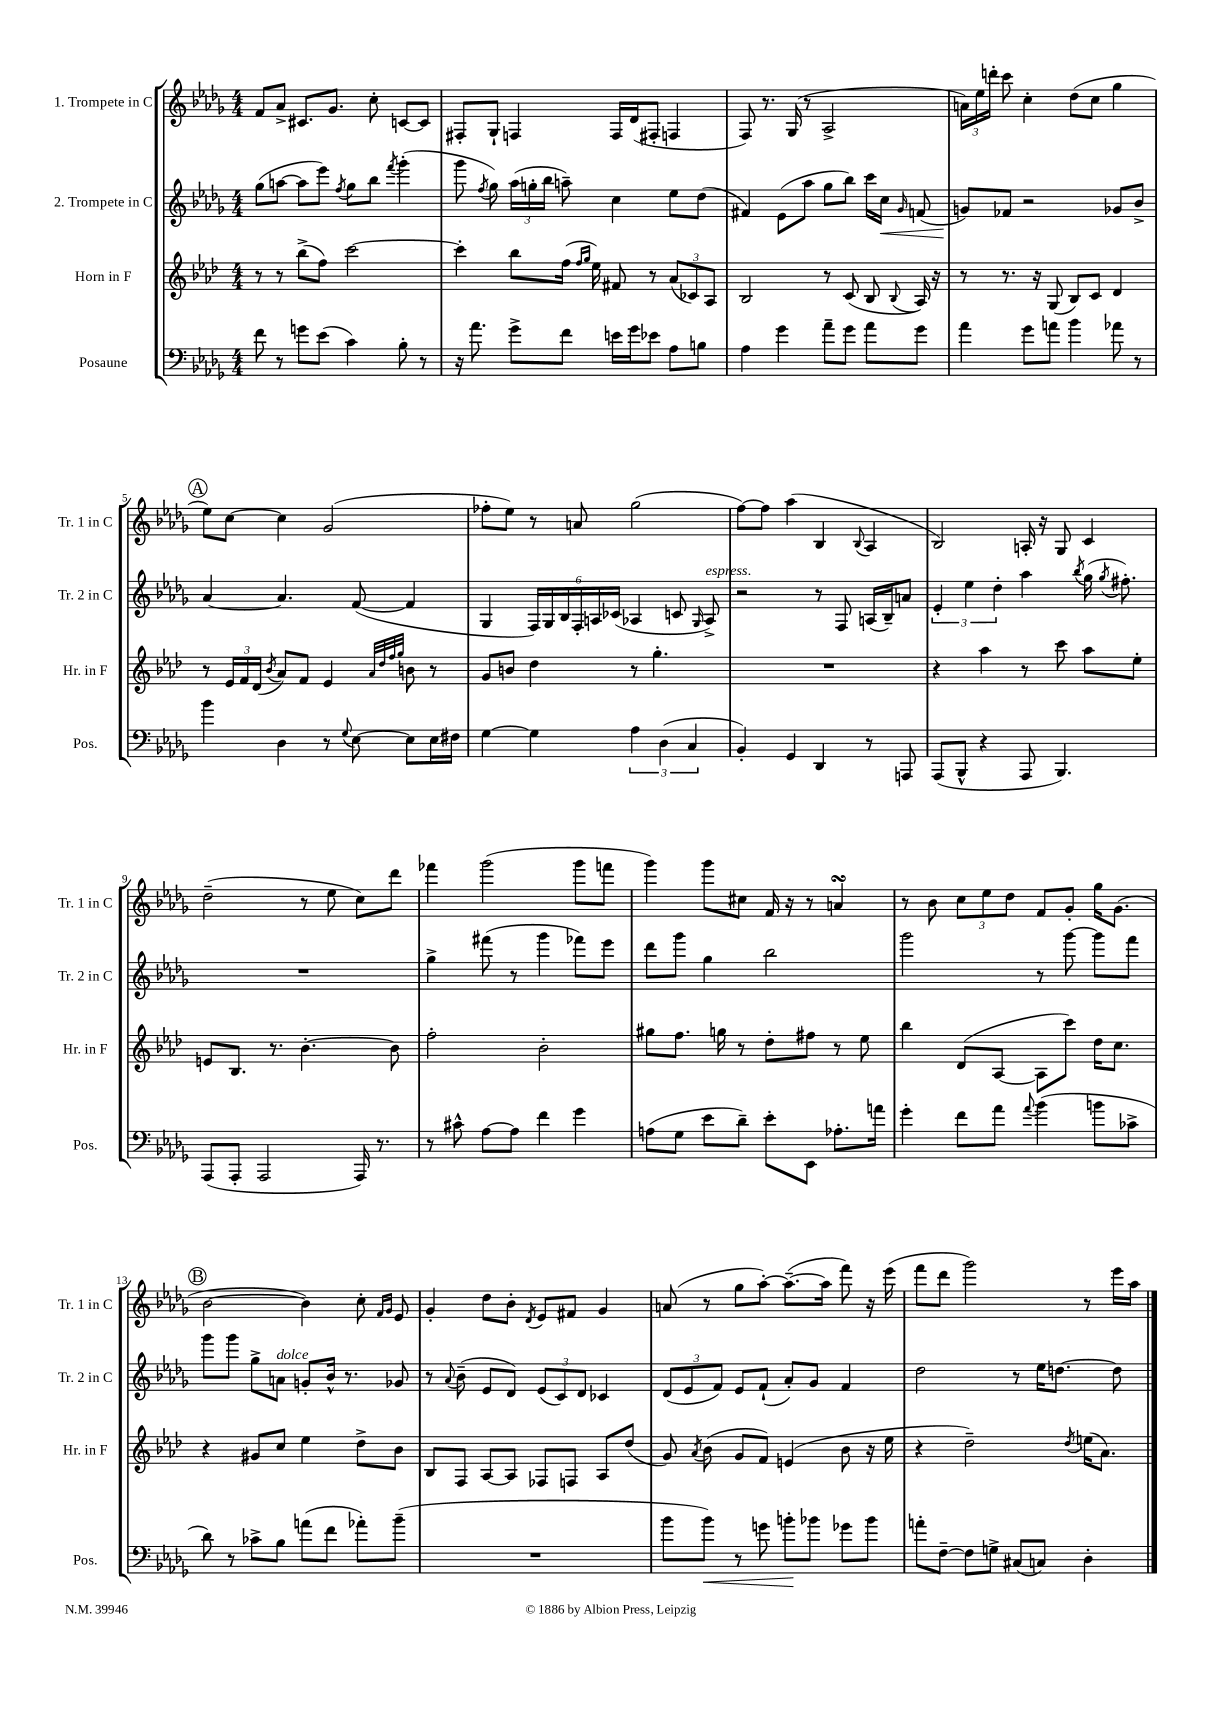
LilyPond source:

<<
\new StaffGroup <<
\new Staff = "s0" \with { instrumentName = "1. Trompete in C" shortInstrumentName = "Tr. 1 in C" } {
    \clef treble \key des \major \numericTimeSignature \time 4/4
    \autoBeamOff f'8[ aes'8]-> cis'8.[ ges'8.] c''8-. c'8[~ c'8] |
    fis8[-. ges8]-! f4 f16[ des'16( fis8]-. f4 |
    f8) r8. ges16( r8 aes2-> |
    \tuplet 3/2 { a'16[) ees''16 d'''16]-. } c'''8 c''4-. des''8[( c''8] ges''4 |
    \mark \markup { \circle "A" } ees''8[) c''8]~ c''4 ges'2( |
    fes''8[-. ees''8]) r8 a'8 ges''2( |
    f''8[~) f''8] aes''4( bes4 \appoggiatura { bes8 } aes4 |
    bes2) a16-. r16 ges8 c'4 |
    des''2--( r8 ees''8 c''8[) des'''8] |
    fes'''4 ges'''2( ges'''8[ f'''8] |
    ges'''4) ges'''8[ cis''8] f'16 r16 r8 a'4\turn |
    r8 bes'8 \tuplet 3/2 { c''8[ ees''8 des''8] } f'8[ ges'8]-. ges''16[ ges'8.]( |
    \mark \markup { \circle "B" } bes'2~ bes'4) c''8-. \grace { f'16[ ges'16] } ees'8 |
    ges'4-. des''8[ bes'8]-. \acciaccatura { des'8 } ees'8[ fis'8] ges'4 |
    a'8( r8 ges''8[ aes''8]~-.) aes''8.[~--( aes''16] f'''8) r16 ees'''16( |
    f'''8[ des'''8] ges'''2) r8 ees'''16[ aes''16] \bar "|." |
}
\new Staff = "s1" \with { instrumentName = "2. Trompete in C" shortInstrumentName = "Tr. 2 in C" } {
    \clef treble \key des \major \numericTimeSignature \time 4/4
    \autoBeamOff ges''8[( a''8]~ a''8[ ees'''8]) \acciaccatura { f''8 } ges''8[ bes''8] \acciaccatura { f'''8 } ges'''4-.( |
    ges'''8 \acciaccatura { f''8 } ges''8) \tuplet 3/2 { aes''16[( g''16-. bes''16] } a''8--) c''4 ees''8[ des''8]( |
    fis'4) ees'8[( aes''8] ges''8[ bes''8]) c'''16[ c''16]\< \grace { ges'16 } f'8( |
    g'8[\!) fes'8] r2 ges'8[ bes'8]-> |
    \mark \markup { \circle "A" } aes'4~ aes'4. f'8~( f'4 |
    ges4 \tuplet 6/4 { f16[) ges16 bes16 f16-. a16 ces'16]( } aes4 c'8 \grace { ges16 } aes8->^\markup { \italic "espress." }) |
    r2 r8 f8 a16[( bes16--) a'8] |
    \tuplet 3/2 { ees'4-. ees''4 des''4-. } aes''4 \acciaccatura { bes''8 } ges''16( \acciaccatura { ges''8 } fis''8.-.) |
    R1 |
    ges''4-> fis'''8( r8 ges'''4 fes'''8[) ees'''8] |
    des'''8[ ges'''8] ges''4 bes''2 |
    ges'''2 r8 ges'''8~ ges'''8[ f'''8] |
    \mark \markup { \circle "B" } ges'''8[ ges'''8] ges''8[-> a'8]^\markup { \italic "dolce" } g'8[-. bes'16]-^ r8. ges'8 |
    r8 \appoggiatura { aes'8 } bes'8--( ees'8[ des'8]) \tuplet 3/2 { ees'8[( c'8) des'8] } ces'4 |
    \tuplet 3/2 { des'8[( ees'8 f'8]) } ees'8[ f'8]-!( aes'8[-.) ges'8] f'4 |
    des''2 r8 ees''16[ d''8.]~ d''8 \bar "|." |
}
\new Staff = "s2" \with { instrumentName = "Horn in F" shortInstrumentName = "Hr. in F" } {
    \clef treble \key aes \major \numericTimeSignature \time 4/4
    \autoBeamOff r8 r8 bes''8[->( f''8]) c'''2~ |
    c'''4-. bes''8[ f''16]( \grace { f''16[ g''16] } ees''16) fis'8 r8 \tuplet 3/2 { aes'8[( ces'8) aes8] } |
    bes2 r8 c'8( bes8 \appoggiatura { bes8 } aes16) r16 |
    r8 r8. r16 g8( bes8[) c'8] des'4 |
    \mark \markup { \circle "A" } r8 \tuplet 3/2 { ees'16[ f'16 des'16]( } \acciaccatura { bes'8 } aes'8[) f'8] ees'4 \grace { aes'32[ des''32 f''32 g''32] } b'8 r8 |
    g'8[ b'8] des''4 r8 g''4.-. |
    R1 |
    r4 aes''4 r8 c'''8 aes''8[ ees''8]-. |
    e'8[ bes8.] r8. bes'4.~-. bes'8 |
    f''2-. bes'2-. |
    gis''8[ f''8.] g''16 r8 des''8[-. fis''8] r8 ees''8 |
    bes''4 des'8[( aes8]~ aes8[ c'''8]) des''16[ c''8.] |
    \mark \markup { \circle "B" } r4 gis'8[ c''8] ees''4 des''8[-> bes'8] |
    bes8[ f8] aes8[~ aes8] fes8[ f8] aes8[ des''8]( |
    g'8) \acciaccatura { aes'8 } bes'8( g'8[ f'8]) e'4( bes'8 r16 ees''16 |
    r4 des''2--) \acciaccatura { des''8 } e''16[( aes'8.]) \bar "|." |
}
\new Staff = "s3" \with { instrumentName = "Posaune" shortInstrumentName = "Pos." } {
    \clef bass \key des \major \numericTimeSignature \time 4/4
    \autoBeamOff f'8 r8 g'8[ ees'8]( c'4) bes8-. r8 |
    r16 aes'8. ges'8[-> f'8] e'16[ ges'16 ees'8] aes8[ b8] |
    aes4 ges'4 aes'8[-- ges'8] aes'8[ ges'8] |
    aes'4 ges'8[ a'8] bes'4 aes'8 r8 |
    \mark \markup { \circle "A" } bes'4 des4 r8 \appoggiatura { ges8 } ees8~ ees8[ ees16 fis16] |
    ges4~ ges4 \tuplet 3/2 { aes4 des4( c4 } |
    bes,4-.) ges,4 des,4 r8 a,,8 |
    aes,,8[( bes,,8]-^ r4 aes,,8 bes,,4.) |
    aes,,8[( aes,,8]-. aes,,2 aes,,16) r8. |
    r8 cis'8-^ aes8[~ aes8] f'4 ges'4 |
    a8[( ges8] ees'8[ des'8]--) ees'8[-. ees,8] aes8.[-. a'16] |
    ges'4-. f'8[ aes'8] \appoggiatura { aes'8 } bes'4( b'8[ ces'8]-> |
    \mark \markup { \circle "B" } des'8) r8 ces'8[-> bes8] a'8[( f'8] aes'8[-.) bes'8]--( |
    R1 |
    bes'8[ bes'8]\<) r8 g'8 b'8[-.\! bes'8] ges'8[ bes'8] |
    a'8[-. f8]~-- f8[ g8]-> cis8[( c8]) des4-. \bar "|." |
}
>>
>>
